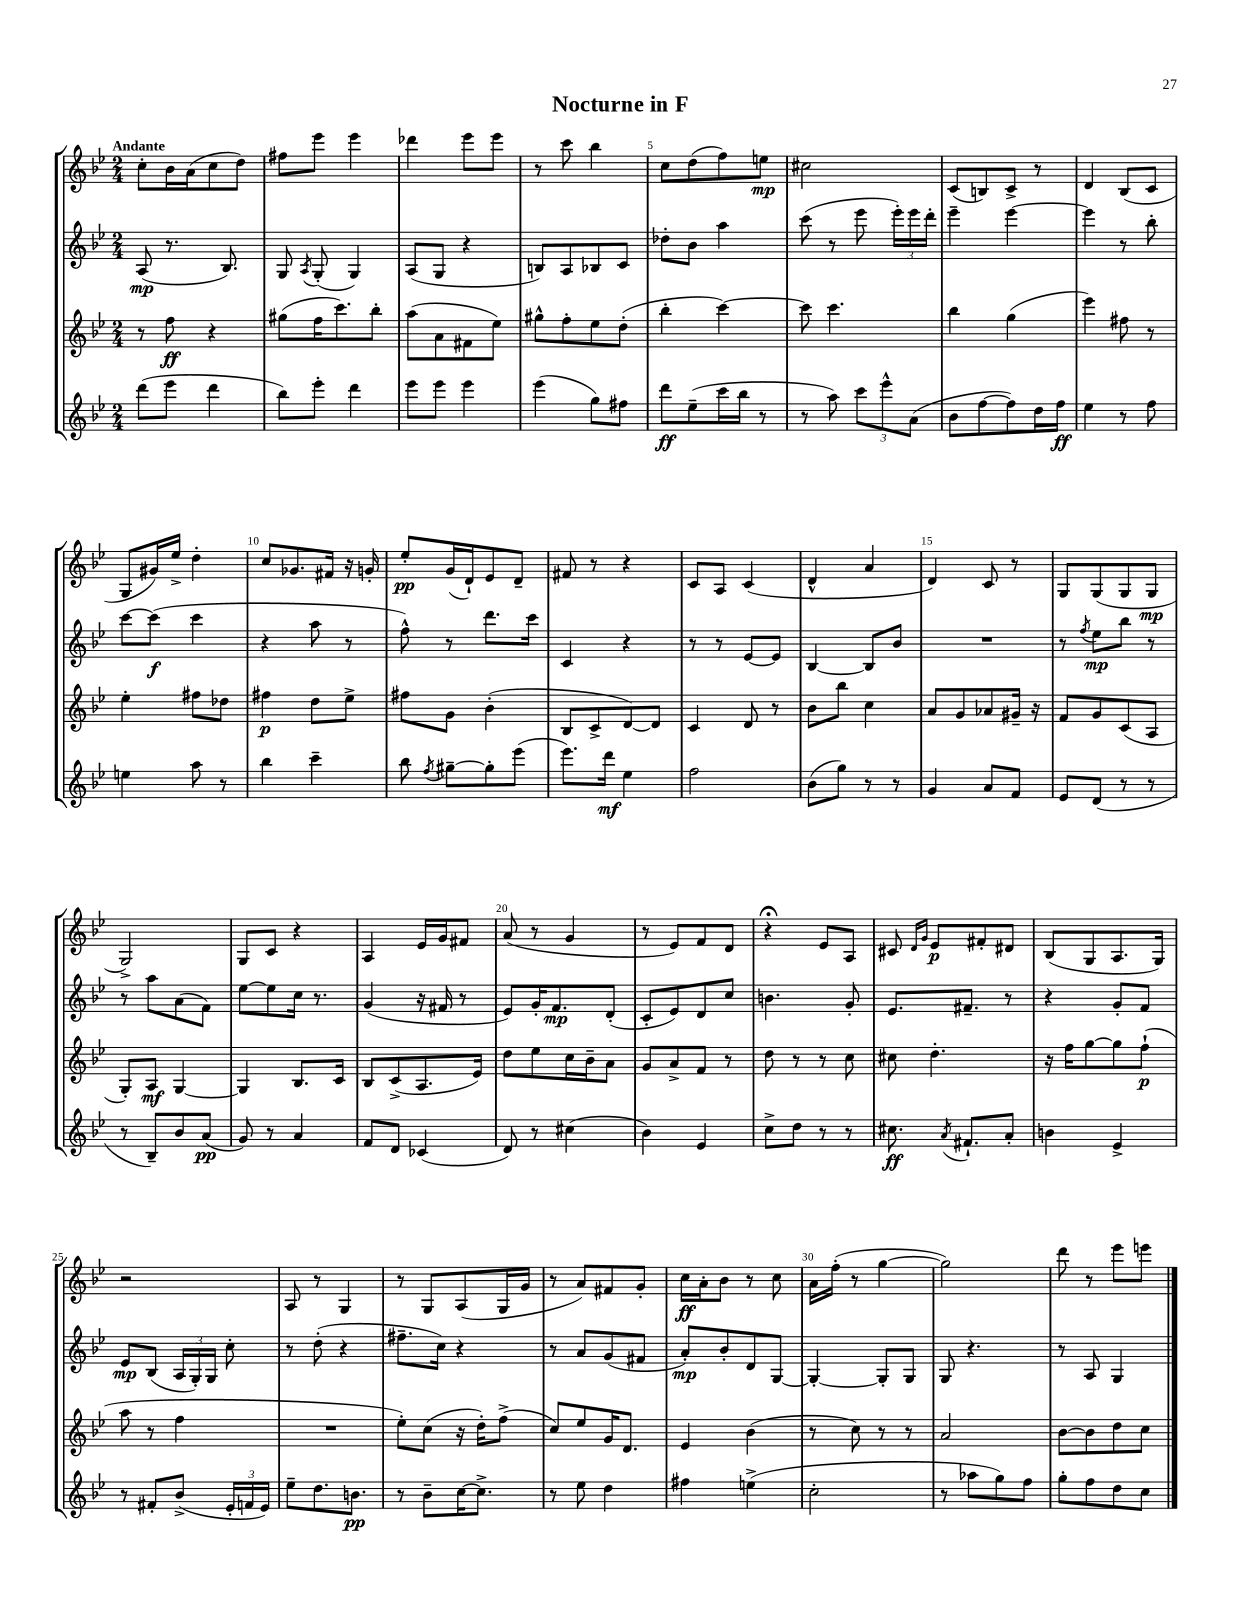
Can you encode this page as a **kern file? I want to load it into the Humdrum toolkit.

**kern	**kern	**kern	**kern
*staff4	*staff3	*staff2	*staff1
*clefG2	*clefG2	*clefG2	*clefG2
*k[b-e-]	*k[b-e-]	*k[b-e-]	*k[b-e-]
*M2/4	*M2/4	*M2/4	*M2/4
(8ddd	8r	(8A	8cc'
8eee-	8ff	8.r	16b-
.	.	.	(16a
4ddd	4r	.	8cc
.	.	8.B-)	.
.	.	.	8dd)
=	=	=	=
8bb-)	(8gg#	8G	8ff#
.	.	8qA	.
8eee-'	16ff	(8G'	8eee-
.	8.ccc)	.	.
4ddd	.	4G)	4eee-
.	8bb-'	.	.
=	=	=	=
8eee-	(8aa	(8A	4ddd-
8eee-	8a	8G	.
4eee-	8f#	4r	8eee-
.	8ee-)	.	8eee-
=	=	=	=
(4eee-	8gg#^^	8B)	8r
.	8ff'	8A	8ccc
8gg)	8ee-	8B-	4bb-
8ff#	(8dd'	8c	.
=	=	=	=
8ddd	4bb-'	8dd-'	8cc
(8ee-~	.	8b-	(8dd
16ccc	[4ccc)	4aa	8ff)
16bb-	.	.	.
8r	.	.	8ee
=	=	=	=
8r	8ccc]	(8ccc	2cc#
8aa)	4.ccc	8r	.
12ccc	.	8eee-	.
12eee-^^	.	.	.
.	.	24eee-')	.
(12a	.	24eee-	.
.	.	24ddd'	.
=	=	=	=
8b-	4bb-	4eee-~	(8c
[8ff	.	.	8B)
8ff])	(4gg	[4eee-	8c^
16dd	.	.	8r
16ff	.	.	.
=	=	=	=
4ee-	4eee-)	4eee-]	4d
8r	8ff#	8r	(8B-
8ff	8r	8bb-'	8c
=	=	=	=
4ee	4ee-'	[8ccc	8G
.	.	(8ccc]	16g#)
.	.	.	16ee-^
8aa	8ff#	4ccc	4dd'
8r	8dd-	.	.
=	=	=	=
4bb-	4ff#	4r	8cc
.	.	.	8.g-
4ccc~	8dd	8aa	.
.	.	.	16f#
.	8ee-^	8r	16r
.	.	.	16g'
=	=	=	=
8bb-	8ff#	8ff^^)	8ee-'
8qff	.	.	.
[8gg#~	8g	8r	(16g
.	.	.	16d`)
8gg#']	(4b-'	8.ddd	8e-
(8eee-	.	.	8d~
.	.	16ccc	.
=	=	=	=
8.eee-)	8B-	4c	8f#
.	8c^	.	8r
16ddd	.	.	.
4ee-	[8d)	4r	4r
.	8d]	.	.
=	=	=	=
2ff	4c	8r	8c
.	.	8r	8A
.	8d	[8e-	(4c
.	8r	8e-]	.
=	=	=	=
(8b-	8b-	[4B-	4d^^
8gg)	8bb-	.	.
8r	4cc	8B-]	4a
8r	.	8b-	.
=	=	=	=
4g	8a	2r	4d)
.	8g	.	.
8a	8a-	.	8c
8f	16g#~	.	8r
.	16r	.	.
=	=	=	=
8e-	8f	8r	8G
.	.	8qff	.
(8d	8g	8ee-	(8G
8r	(8c	8bb-	8G
8r	8A	8r	8G
=	=	=	=
8r	8G')	8r	2G^)
8B-~)	8A	8aa	.
8b-	[4G	(8a	.
(8a	.	8f)	.
=	=	=	=
8g)	4G]	[8ee-	8G
8r	.	8ee-]	8c
4a	8.B-	16cc	4r
.	.	8.r	.
.	16c	.	.
=	=	=	=
8f	8B-	(4g	4A
8d	(8c^	.	.
(4c-	8.A	16r	16e-
.	.	16f#	16g
.	.	8r	8f#
.	16e-)	.	.
=	=	=	=
8d)	8dd	8e-)	(8a
8r	8ee-	16g'	8r
.	.	8.f	.
(4cc#	16cc	.	4g
.	16b-~	.	.
.	8a	(8d'	.
=	=	=	=
4b-)	8g	8c'	8r
.	8a^	8e-)	8e-)
4e-	8f	8d	8f
.	8r	8cc	8d
=	=	=	=
8cc^	8dd	4.b	4r;
8dd	8r	.	.
8r	8r	.	8e-
8r	8cc	8g'	8A
=	=	=	=
8.cc#	8cc#	8.e-	8c#
.	.	.	16qqd
.	.	.	16qqg
.	4.dd'	.	8e-
8qa	.	.	.
8.f#`	.	8.f#~	.
.	.	.	8f#'
8a'	.	8r	8d#
=	=	=	=
4b	16r	4r	(8B-
.	16ff	.	.
.	[8gg	.	8G
4e-^	8gg]	8g'	8.A
.	(8ff`	8f	.
.	.	.	16G)
=	=	=	=
8r	8aa	8e-	2r
8f#'	8r	(8B-	.
(8b-^	4ff	24A	.
.	.	24G')	.
.	.	24G	.
24e-'	.	8cc'	.
24f	.	.	.
24e-)	.	.	.
=	=	=	=
8ee-~	2r	8r	8A
8.dd	.	(8dd'	8r
.	.	4r	4G
8.b	.	.	.
=	=	=	=
8r	8ee-')	8.ff#~	8r
8b-~	(8cc	.	8G
.	.	16cc)	.
[16cc	16r	4r	(8A
8.cc^]	16dd')	.	.
.	(8ff^	.	16G
.	.	.	16g
=	=	=	=
8r	8cc)	8r	8r
8ee-	8ee-	8a	8a)
4dd	16g	(8g	8f#
.	8.d	.	.
.	.	8f#	8g'
=	=	=	=
4ff#	4e-	8a')	16cc
.	.	.	16a'
.	.	8b-'	8b-
(4ee^	(4b-	8d	8r
.	.	[8G	8cc
=	=	=	=
2cc'	8r	4G'_	16a
.	.	.	(16ff'
.	8cc)	.	8r
.	8r	8G']	[4gg
.	8r	8G	.
=	=	=	=
8r	2a	8G	2gg])
8aa-	.	4.r	.
8gg)	.	.	.
8ff	.	.	.
=	=	=	=
8gg'	[8b-	8r	8ddd
8ff	8b-]	8A	8r
8dd	8dd	4G	8eee-
8cc	8cc	.	8eee
==	==	==	==
*-	*-	*-	*-
